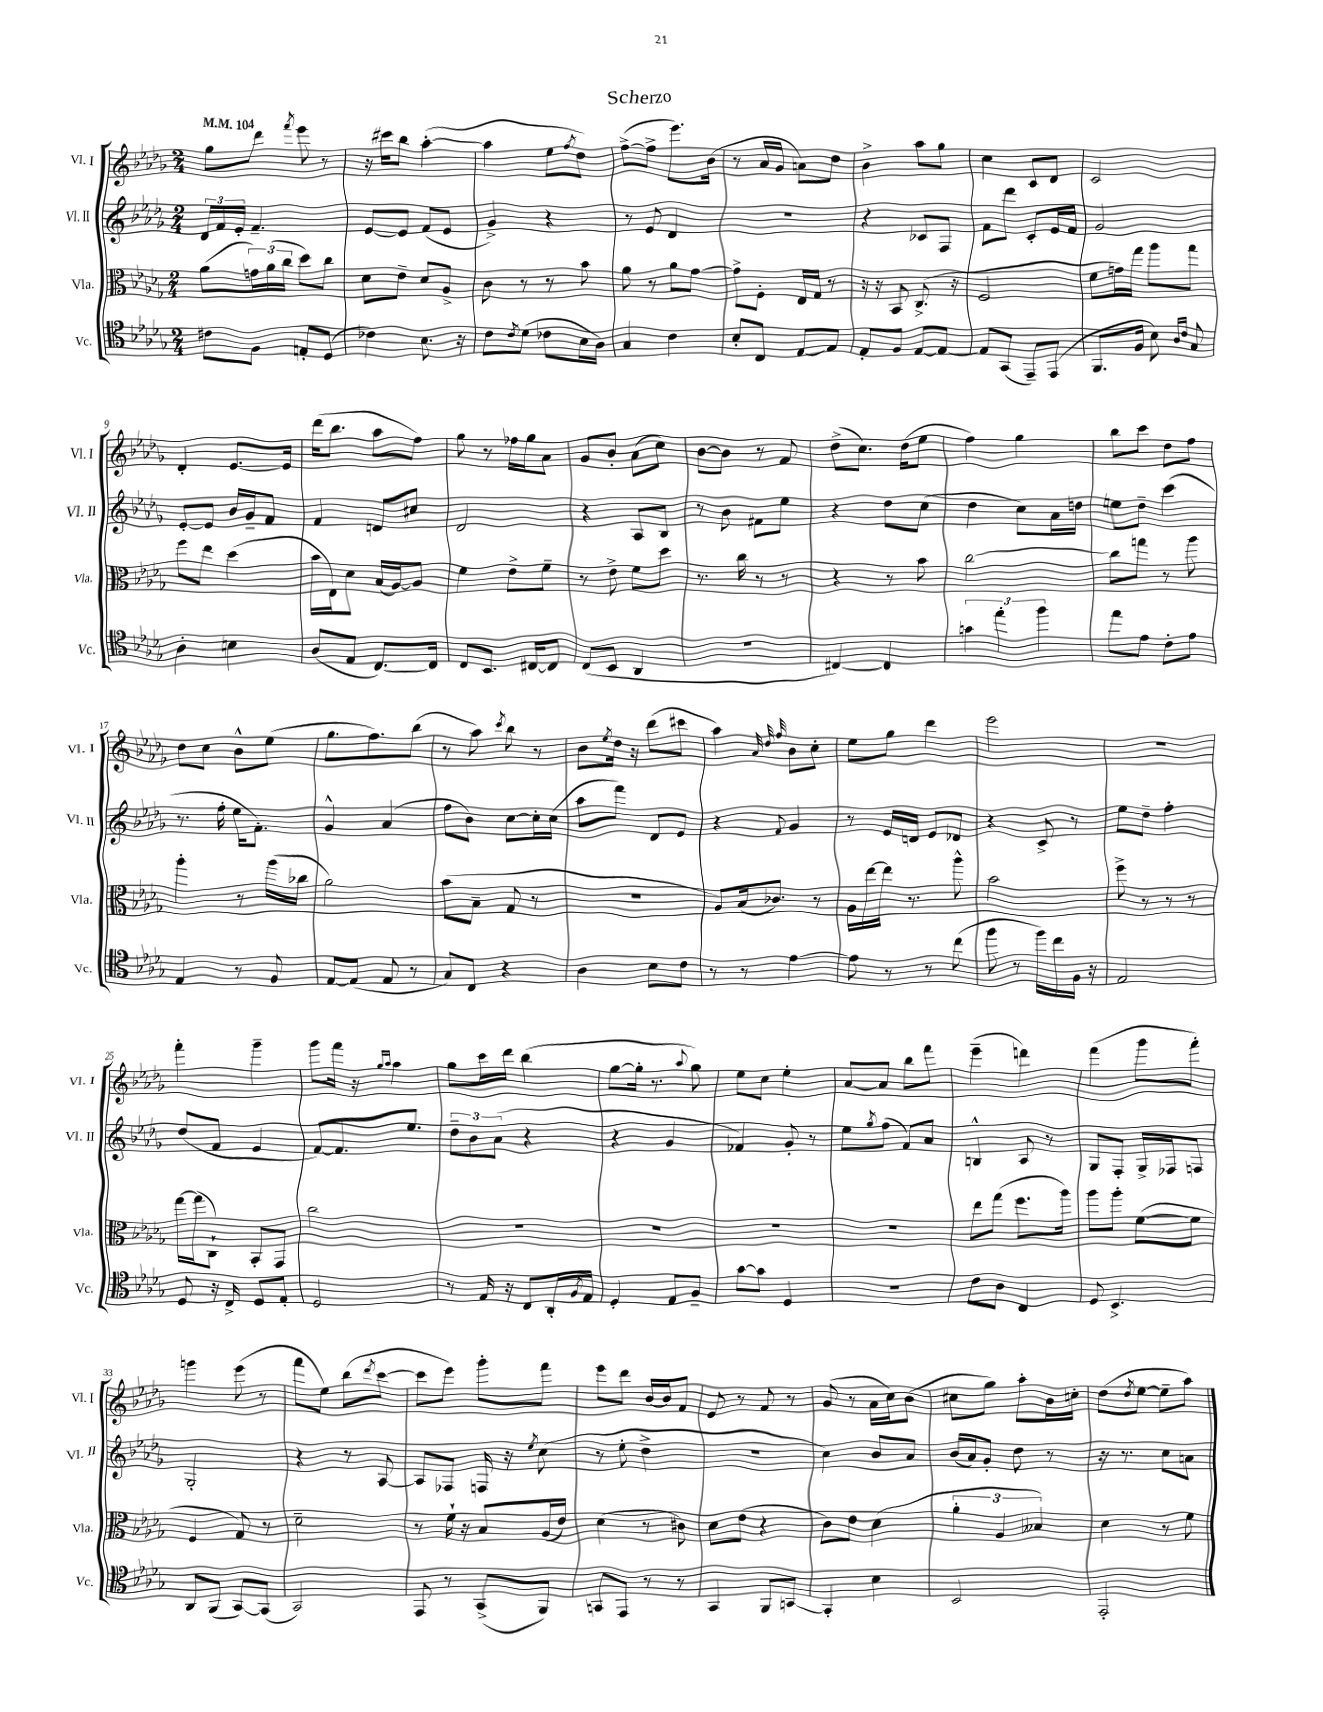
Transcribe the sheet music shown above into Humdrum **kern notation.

**kern	**kern	**kern	**kern
*staff4	*staff3	*staff2	*staff1
*clefC4	*clefC3	*clefG2	*clefG2
*k[b-e-a-d-g-]	*k[b-e-a-d-g-]	*k[b-e-a-d-g-]	*k[b-e-a-d-g-]
*M2/4	*M2/4	*M2/4	*M2/4
*MM104	*MM104	*MM104	*MM104
8c#	(8a-	24d-	8gg-
.	.	24f	.
.	.	24e-'	.
8F	24g)	4.f~	8ddd-
.	(24a-	.	.
.	24cc	.	.
.	.	.	8qfff
8E'	8dd-)	.	8eee-
(8D-	8cc	.	8r
=	=	=	=
4c-)	8d-	[8e-	16r
.	.	.	16ccc#
.	8e-~	8e-]	8bb-
8.B-	8d-	(8f	([4aa-'
.	8A-^	8e-	.
16r	.	.	.
=	=	=	=
8c	8c	4g-^)	4aa-]
8qc	.	.	.
(8d-	8r	.	.
8c-	8r	4r	8ee-
.	.	.	8qff
16B-	8b-	.	8dd-)
16A-)	.	.	.
=	=	=	=
4G-	8a-	8r	([8ff^
.	8r	8e-	8ff^]
4c	8a-	4d-	8.eee-)
.	[8g-	.	.
.	.	.	(16b-
=	=	=	=
8B-'	8g-^]	2r	8r
8C	8F'	.	16a-
.	.	.	16g-
[8E-	16E-	.	8a)
.	16G-	.	.
8E-]	8r	.	8dd-
=	=	=	=
8E-'	16r	4r	4b-^
.	16r	.	.
8F	8BB-	.	.
[8E-	(8.C^	8c-	8aa-
8E-_	.	8F	8gg-
.	16r	.	.
=	=	=	=
8E-]	2F	8f	4cc
(8GG-	.	8ddd-	.
8EE-~)	.	8c'	8c
(8EE-	.	16e-	8d-
.	.	16f	.
=	=	=	=
8.FF	8f	2g-	2c
.	16g)	.	.
16F	16gg-	.	.
8B-)	8aa-	.	.
16qqA-	.	.	.
16qqc	.	.	.
8G-	8gg-	.	.
=	=	=	=
4A-'	8ff	[8e-'	4d-'
.	8ee-	8e-]	.
4B	(4dd-	16b-	[8.e-
.	.	16g-~	.
.	.	8f	.
.	.	.	16e-]
=	=	=	=
(8A-	16b-	4f	(16ddd-
.	16E-)	.	8.bb-
8E-	8d-	.	.
[8.C)	(16B-	8d	8aa-
.	[16A-)	.	.
.	8A-]	8cc#	8ff)
16C]	.	.	.
=	=	=	=
8C	4f	2d-	8gg-
8.BB-	.	.	8r
.	8e-^	.	16ff-
[16C#	.	.	16gg-
8C#]	8f~	.	8a-
=	=	=	=
(8C	8r	4r	8g-
8BB-	8e-^	.	8b-'
4AA-	8f	8A-	(8a-
.	8dd-	8B-	8cc)
=	=	=	=
2r	8.r	8r	[8b-
.	.	8b-	8b-]
.	16cc	.	.
.	8r	8f#	8r
.	8r	8ee-	8f
=	=	=	=
[4C#)	4r	4r	(8dd-^
.	.	.	8.cc)
4C#]	8r	8dd-	.
.	.	.	(16dd-
.	8b-	(8cc	8ee-
=	=	=	=
6g	[2cc	4dd-	4ff)
6ee-'	.	.	.
.	.	8cc)	4gg-
6ff	.	.	.
.	.	16a-	.
.	.	16dd	.
=	=	=	=
8ee-	8cc]	8ee	8bb-
8e-	8gg	8dd-~	8ccc
8c'	8r	(4ccc	8dd-
8e-	8aa-	.	8ff
=	=	=	=
4E-	4aa-'	8.r	8dd-
.	.	.	8cc
.	.	16ff'	.
8r	8r	16ee-	8b-^^
.	.	8.f')	.
8F	(16aa-	.	(8ee-
.	16cc-	.	.
=	=	=	=
[8E-	2a-)	4g-^^	8.gg-
(8E-]	.	.	.
.	.	.	8.ff)
8E-	.	(4a-	.
8r	.	.	(8bb-
=	=	=	=
8G-)	(8b-	8ff	8r
8C	8B-~	8b-)	8aa-)
.	.	.	8qccc
4r	8G-	[8cc	8bb-
.	8r	16cc']	8r
.	.	(16cc	.
=	=	=	=
4A-	2r	8aa-	8b-
.	.	.	8qee-
.	.	8fff)	16dd-
.	.	.	16r
8B-	.	8d-	(8ddd-
8c	.	8e-	8ccc#
=	=	=	=
8r	8A-)	4r	4aa-)
8r	(16B-	.	.
.	8.c-)	.	.
.	.	.	32qqa-
.	.	.	32qqdd-
.	.	8qqf	32qqff
[4e-	.	4g-	8b-
.	8r	.	8cc'
=	=	=	=
8e-]	16A-	8r	8ee-
.	[16ee-	.	.
8r	16ee-]	16e-	8gg-
.	8.r	16d	.
8r	.	8e-	4ddd-
(8cc	8aa-^^	8d-	.
=	=	=	=
8ff	2b-	4r	2eee-
8r	.	.	.
16ff)	.	8c^	.
16cc	.	.	.
16F	.	8r	.
16r	.	.	.
=	=	=	=
2E-	8ff^	8ee-	2r
.	8r	8dd-~	.
.	8r	4ff'	.
.	8r	.	.
=	=	=	=
8D-	[16gg-	(8dd-	4fff'
.	(16gg-]	.	.
16r	8C`)	8f	.
16C^	.	.	.
8D-	8BB-'	4e-	4ggg-~
8E-'	8GG-	.	.
=	=	=	=
2D-	2cc	[8f)	8ggg-
.	.	8.f]	16fff
.	.	.	16r
.	.	.	16qqgg-
.	.	.	16qqaa-
.	.	.	4aa-
.	.	8.ee-	.
=	=	=	=
8r	2r	12dd-~	8gg-
.	.	12b-	.
16E-	.	.	16ccc
.	.	(12a-	.
16r	.	.	16ddd-
8C	.	4r	(4bb-
16AA-'	.	.	.
8qF	.	.	.
16E-	.	.	.
=	=	=	=
4D-'	2r	4r	[8gg-
.	.	.	16gg-']
.	.	.	8.r
8E-	.	4g-	.
.	.	.	8qqaa-
8F~	.	.	8gg-)
=	=	=	=
[8g-	2r	4f-)	8ee-
8g-]	.	.	8cc
4D-	.	8g-'	4ee-'
.	.	8r	.
=	=	=	=
2r	2r	8ee-	[8a-
.	.	8qgg-	.
.	.	(8ff	8a-]
.	.	8f)	8bb-
.	.	8a-	8fff
=	=	=	=
8c	8ee-	4B^^	(4eee-~
8A-	(8gg-	.	.
4C	8.ff	8A-	4ddd)
.	.	8r	.
.	16aa-)	.	.
=	=	=	=
8D-	8aa-	8G-	(4fff
4.BB-^	8aa-'	8F'	.
.	([8f	16G-^	8ggg-
.	.	16F-	.
.	8f]	8F	8fff')
=	=	=	=
8AA-	4F	2G-'	4ggg
(8FF	.	.	.
[8GG-)	8G-)	.	(8eee-
(8GG-]	8r	.	8r
=	=	=	=
2GG-)	2d-~	4r	8fff
.	.	.	8ee-)
.	.	8r	(8bb-
.	.	.	8qddd-
.	.	[8A-	[8ccc
=	=	=	=
8EE-	8r	8A-]	8ccc]
8r	16f`	8F-	8eee-)
.	16r	.	.
(8GG-^	8B-	16F	8ggg-'
.	.	16r	.
.	.	8qee-	.
8FF)	(16A-	(8cc	8fff
.	16e-)	.	.
=	=	=	=
8GG	(4d-	8r	8eee-
8EE-	.	8ee-'	8ddd-
8r	8r	4dd-^	[16b-
.	.	.	16b-]
8r	8c#)	.	8f
=	=	=	=
4GG-	8d-	2r	8e-
.	(8e-	.	8r
8FF	4r	.	8f
[8GG	.	.	8r
=	=	=	=
4GG']	8c)	4cc)	(8g-
.	8e-	.	8r
4B-	(4d-	8b-	16a-
.	.	.	16cc)
.	.	8a-	(8b-
=	=	=	=
2BB-	6a-'	(16b-	8cc#
.	.	16a-)	.
.	.	8g-'	8gg-)
.	6A-	.	.
.	.	8dd-	8aa-'
.	6B--)	.	.
.	.	8r	16b-
.	.	.	16cc'
=	=	=	=
2EE-'	4d-	16r	(8dd-
.	.	8.r	.
.	.	.	8qdd-
.	.	.	[8ee-
.	8r	8cc	8ee-~]
.	8f	8a	8aa-)
==	==	==	==
*-	*-	*-	*-
